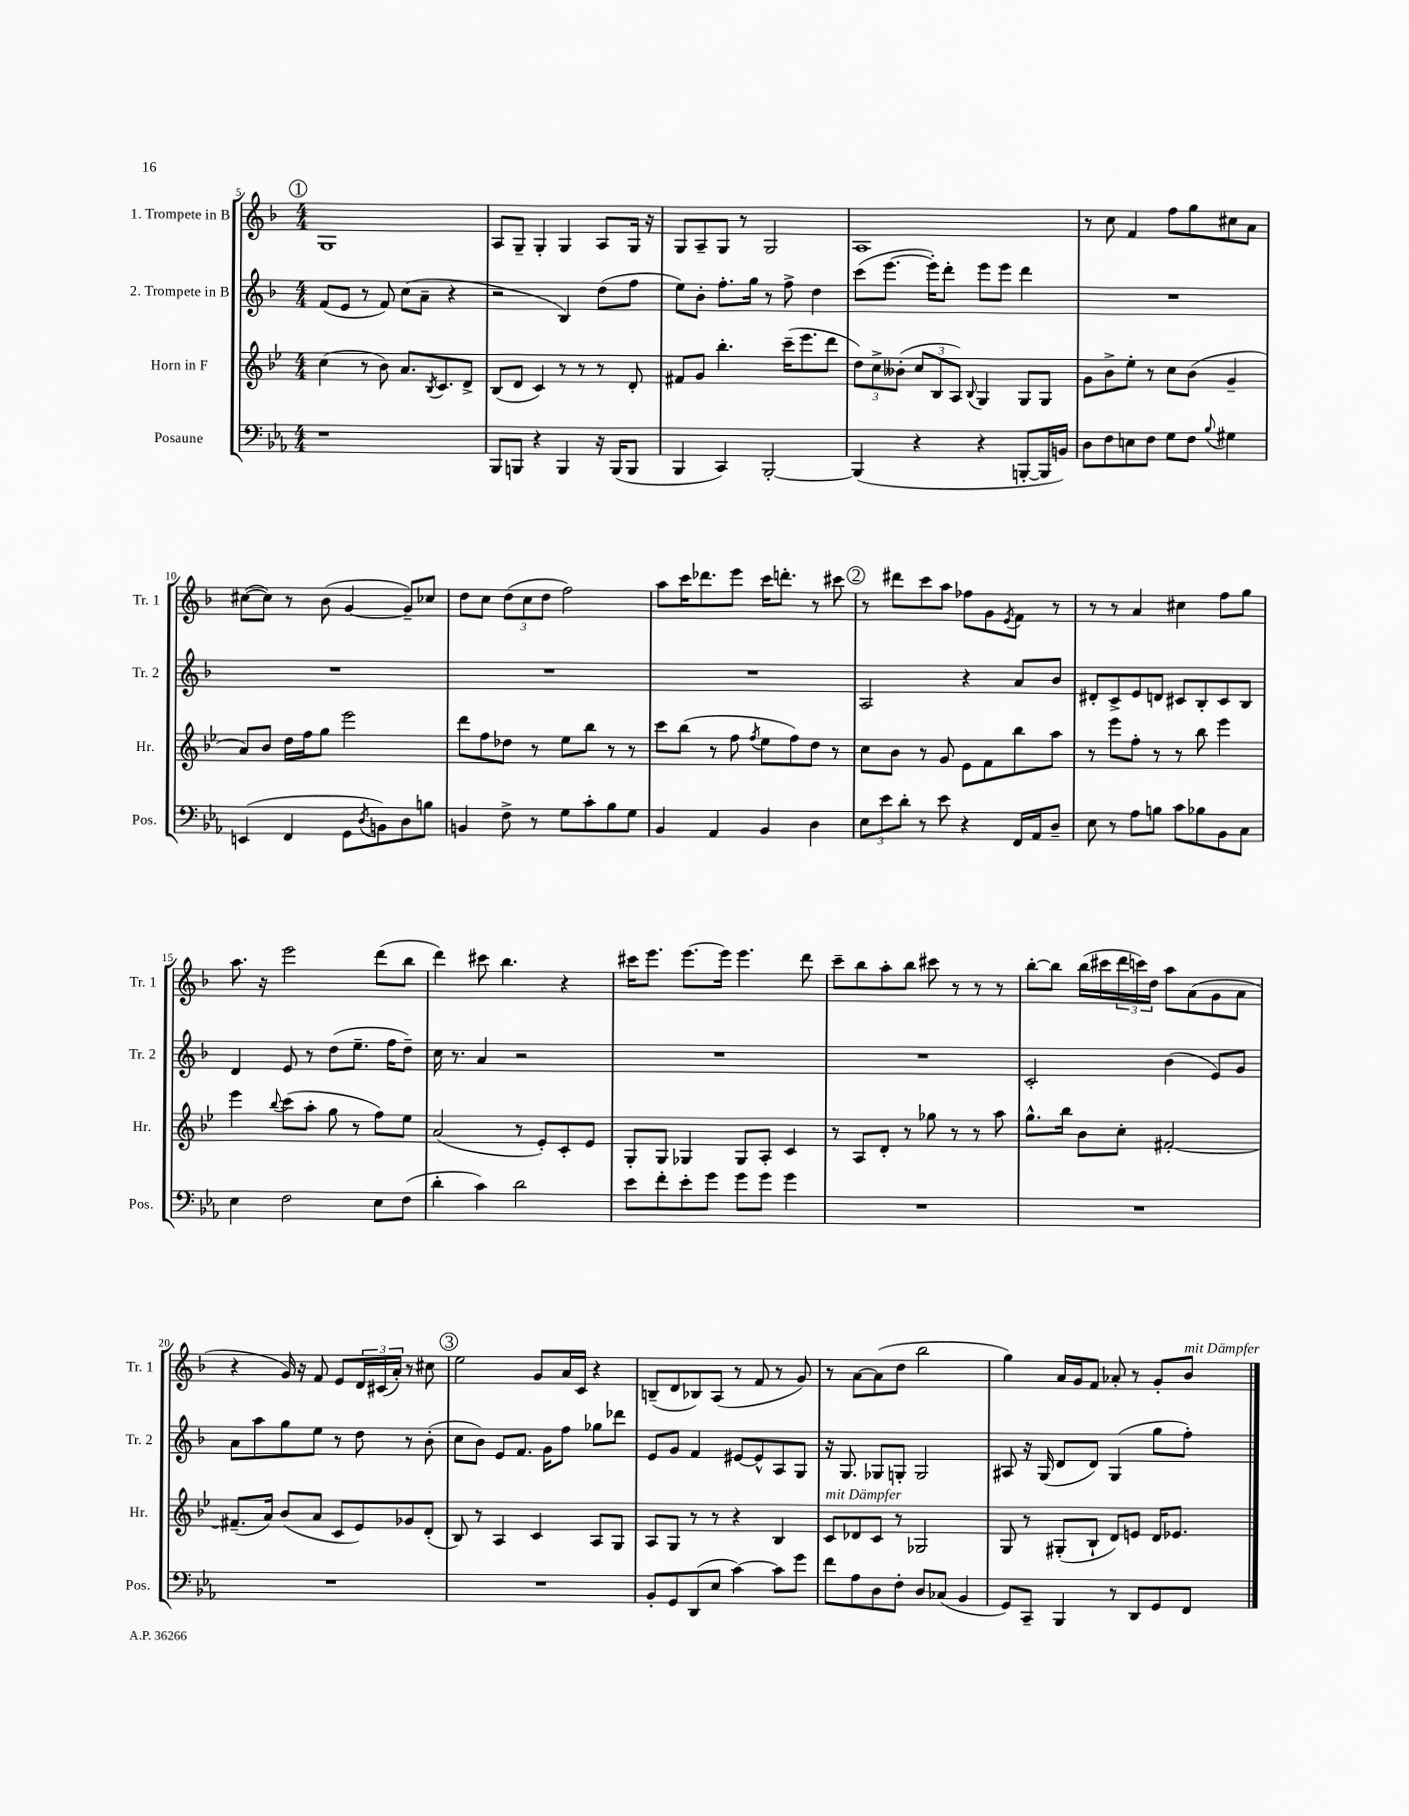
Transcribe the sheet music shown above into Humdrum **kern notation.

**kern	**kern	**kern	**kern
*part4	*part3	*part2	*part1
*staff4	*staff3	*staff2	*staff1
*I"Posaune	*I"Horn in F	*I"2. Trompete in B	*I"1. Trompete in B
*I'Pos.	*I'Hr.	*I'Tr. 2	*I'Tr. 1
*clefF4	*clefG2	*clefG2	*clefG2
*k[b-e-a-]	*k[b-e-]	*k[b-]	*k[b-]
*M4/4	*M4/4	*M4/4	*M4/4
!!LO:REH:place=s1:t=1
=5	=5	=5	=5
1r	(4cc\	(8f/L	1G
.	.	8e/J	.
.	8r	8r	.
.	8b-\)	8f/)	.
.	8.a/L	(8cc\L	.
.	.	8a~\J	.
.	8qB-/	.	.
.	8.c/	.	.
.	.	4r	.
.	8d^/J	.	.
=6	=6	=6	=6
8BBB-/L	(8B-/L	2r	8A/L
8BBBn/J	8d/J	.	8G~/J
4r	4c/)	.	4G'/
4BBB/	8r	4B-/)	4G/
.	8r	.	.
16r	8r	(8dd\L	8A/L
(16BBB/KL	.	.	.
8BBB/J	8d'/	8ff\J	16G/Jk
.	.	.	16r
=7	=7	=7	=7
4BBB-/	8f#X/L	8ee\L)	8G/L
.	8g/J	8b-'\J	8A~/
4CC/)	4.bb-'\	8.ff'\L	8G/J
.	.	.	8r
.	.	16gg\Jk	.
[2BBB-'/	.	8r	2G/
.	(16ccc~\KL	8ff^\	.
.	8.eee-\	.	.
.	.	4dd\	.
.	8ddd\J	.	.
=8	=8	=8	=8
(4BBB-/]	12dd\L)	(8ccc\L	1A
.	12cc^\	.	.
.	.	[8.eee\J	.
.	(12b--X'\J	.	.
4r	12cc/L	.	.
.	.	16eee'\KL])	.
.	12B-/	.	.
.	.	8ddd'\J	.
.	12A/J)	.	.
.	8qqB-/	.	.
4r	4G/	8eee\L	.
.	.	8eee\J	.
[8BBBn'/L	8G/L	4ddd\	.
16BBB/L]	8G/J	.	.
16BBn/JJ)	.	.	.
=9	=9	=9	=9
8D\L	8g\L	1r	8r
8F\	8b-^\	.	8cc\
8En\	8ee-'\J	.	4f/
8F\J	8r	.	.
8G\L	8cc\L	.	8ff\L
8F\J	(8b-\J	.	8gg\
8qqB-/	.	.	.
4G#X\	4g~/	.	8cc#X\
.	.	.	8a\J
!!LO:LB:g=z
=10	=10	=10	=10
(4EEn/	8a/L)	1r	([8cc#X\L
.	8b-/J	.	8cc#\J])
4FF/	16dd\LL	.	8r
.	16ff\J	.	.
.	8gg\J	.	(8b-\
8GG\L	2eee-\	.	[4g/
8qD/	.	.	.
8BBn\)	.	.	.
8D\	.	.	8g~/L])
8Bn\J	.	.	8cc-X/J
=11	=11	=11	=11
4BBn/	8ddd\L	1r	8dd\L
.	8ff\	.	8cc\J
8F^\	8dd-X\J	.	(12dd\L
.	.	.	12cc\
8r	8r	.	.
.	.	.	12dd\J
8G\L	8ee-\L	.	2ff\)
8c'\	8bb-\J	.	.
8B-\	8r	.	.
8G\J	8r	.	.
=12	=12	=12	=12
4BB-/	8ccc\L	1r	8aa\L
.	(8bb-\J	.	16ccc\K
.	.	.	8.ddd-X\
4AA-/	8r	.	.
.	8ff\	.	8eee\J
.	8qff/	.	.
4BB-/	8ee-\L	.	16ccc\KL
.	.	.	8.dddn'\J
.	8ff\)	.	.
4D\	8dd\J	.	8r
.	8r	.	8ccc#X\
!!LO:REH:place=s1:t=2
=13	=13	=13	=13
12E-\L	8cc\L	2A/	8r
12e-\	.	.	.
.	8b-\J	.	8ddd#X\L
12d'\J	.	.	.
8r	8r	.	8ccc\
8e-\	8g/	.	8aa\J
4r	8e-\L	4r	8ff-X\L
.	8f\	.	8g\
.	.	.	8qe/
16FF/LL	8bb-\	8a/L	8f\J
16AA-/J	.	.	.
8D~/J	8aa\J	8b-/J	8r
=14	=14	=14	=14
8E-\	8r	8d#X'/L	8r
8r	8eee-\L	8c^/	8r
8A-\L	8ff'\J	8e/	4a/
8Bn\J	8r	8dn/J	.
8c\L	8r	8c#X/L	4cc#X\
8B-X\	8bb-\	8B-'/	.
8BB-\	4eee-\	8c#/	8ff\L
8C\J	.	8B-/J	8gg\J
!!LO:LB:g=z
=15	=15	=15	=15
4E-\	4eee-\	4d/	8.aa\
.	.	.	16r
.	8qqbb-/	.	.
2F\	(8ccc\L	8e/	2eee\
.	8aa'\J	8r	.
.	8gg\	(8dd\L	.
.	8r	8.ee~\J	.
8E-\L	8ff\L)	.	(8ddd\L
.	.	16ff\KL	.
(8F\J	8ee-\J	8dd~\J)	8bb-\J
=16	=16	=16	=16
4d'\	(2a/	16cc\	4ddd\)
.	.	8.r	.
4c\)	.	4a/	8ccc#X\
.	.	.	4.bb-\
2d\	8r	2r	.
.	8e-'/L)	.	.
.	8c'/	.	4r
.	8e-/J	.	.
=17	=17	=17	=17
8e-\L	8G'/L	1r	16ccc#X\KL
.	.	.	8.eee\J
8f'\	8G/J	.	.
8e-'\	4G-X/	.	[8.eee\L
8g\J	.	.	.
.	.	.	16eee\Jk]
8g\L	8G-/L	.	4.eee\
8g\J	8A'/J	.	.
4g\	4c/	.	.
.	.	.	8ddd\
=18	=18	=18	=18
1r	8r	1r	8ccc~\L
.	8A/L	.	8bb-\
.	8d'/J	.	8aa'\
.	8r	.	8bb-\J
.	8gg-X\	.	8ccc#X\
.	8r	.	8r
.	8r	.	8r
.	8aa\	.	8r
=19	=19	=19	=19
1r	8.gg^^\L	2c'/	[8bb-'\L
.	.	.	8bb-\J]
.	16bb-\Jk	.	.
.	8b-\L	.	(16bb-\LL
.	.	.	16ccc#X\
.	8cc'\J	.	24ddd\
.	.	.	24cccn\)
.	.	.	24dd\JJ
.	[2f#X'/	(4b-\	8aa\L
.	.	.	(8a\
.	.	8e/L)	8g\
.	.	8g/J	8a\J
!!LO:LB:g=z
=20	=20	=20	=20
1r	(8.f#X~/L]	8a\L	4r
.	.	8aa\	.
.	16a/Jk)	.	.
.	(8b-/L	8gg\	16g/)
.	.	.	16r
.	8a/J	8ee\J	8f/
.	8c/L	8r	8e/L
.	8e-/)	8dd\	24d/L
.	.	.	(24c#X/
.	.	.	24a'/JJ)
.	8g-X/	8r	8r
.	(8d'/J	(8b-'\	8cc#X\
!!LO:REH:place=s1:t=3
=21	=21	=21	=21
1r	8B-/)	8cc\L	2ee\
.	8r	8b-\J)	.
.	4A/	8e/L	.
.	.	8.f/J	.
.	4c/	.	8g/L
.	.	16g\KL	.
.	.	8ff\J	16a/L
.	.	.	16c/JJ
.	8A/L	8gg-X\L	4r
.	8G/J	8ddd-X\J	.
=22	=22	=22	=22
8BB-'/L	8A/L	8e/L	(8Bn~/L
8GG/	8G/J	8g/J	8d/
(8DD/	8r	4f/	8B-X/)
8E-/J	8r	.	(8A/J
[4c\)	4r	[8e#X/L	8r
.	.	8e#^^/]	8f/
8c\L]	4B-/	8A/	8r
8g\J	.	8G/J	8g/)
=23	=23	=23	=23
!	!LO:TX:a:i:t=mit Dämpfer	!	!
8f\L	8c/L	16r	8r
.	.	8.G/	.
8A-\	8d-X/	.	[8a\L
8D\	8c/J	8G-X/L	(8a\]
8F'\J	8r	8Gn'/J	8dd\J
8D/L	2G-X/	2G/	2bb-\
(8C-X/J	.	.	.
4BB-/	.	.	.
=24	=24	=24	=24
8GG/L)	8G/	8A#X/	4gg\)
8CC~/J	8r	16r	.
.	.	(16G/	.
4BBB-/	(8G#X'/L	8d/L	16a/LL
.	.	.	16g/J
.	8B-`/J	8d/J)	8f/J
8r	8d/L)	(4G/	8a-X'/
8DD/L	8en/J	.	8r
8GG/	16d/KL	8gg\L	8g'/L
.	8.e-X/J	.	.
!	!	!	!LO:TX:a:i:t=mit Dämpfer
8FF/J	.	8ff'\J)	8b-/J
==	==	==	==
*-	*-	*-	*-
